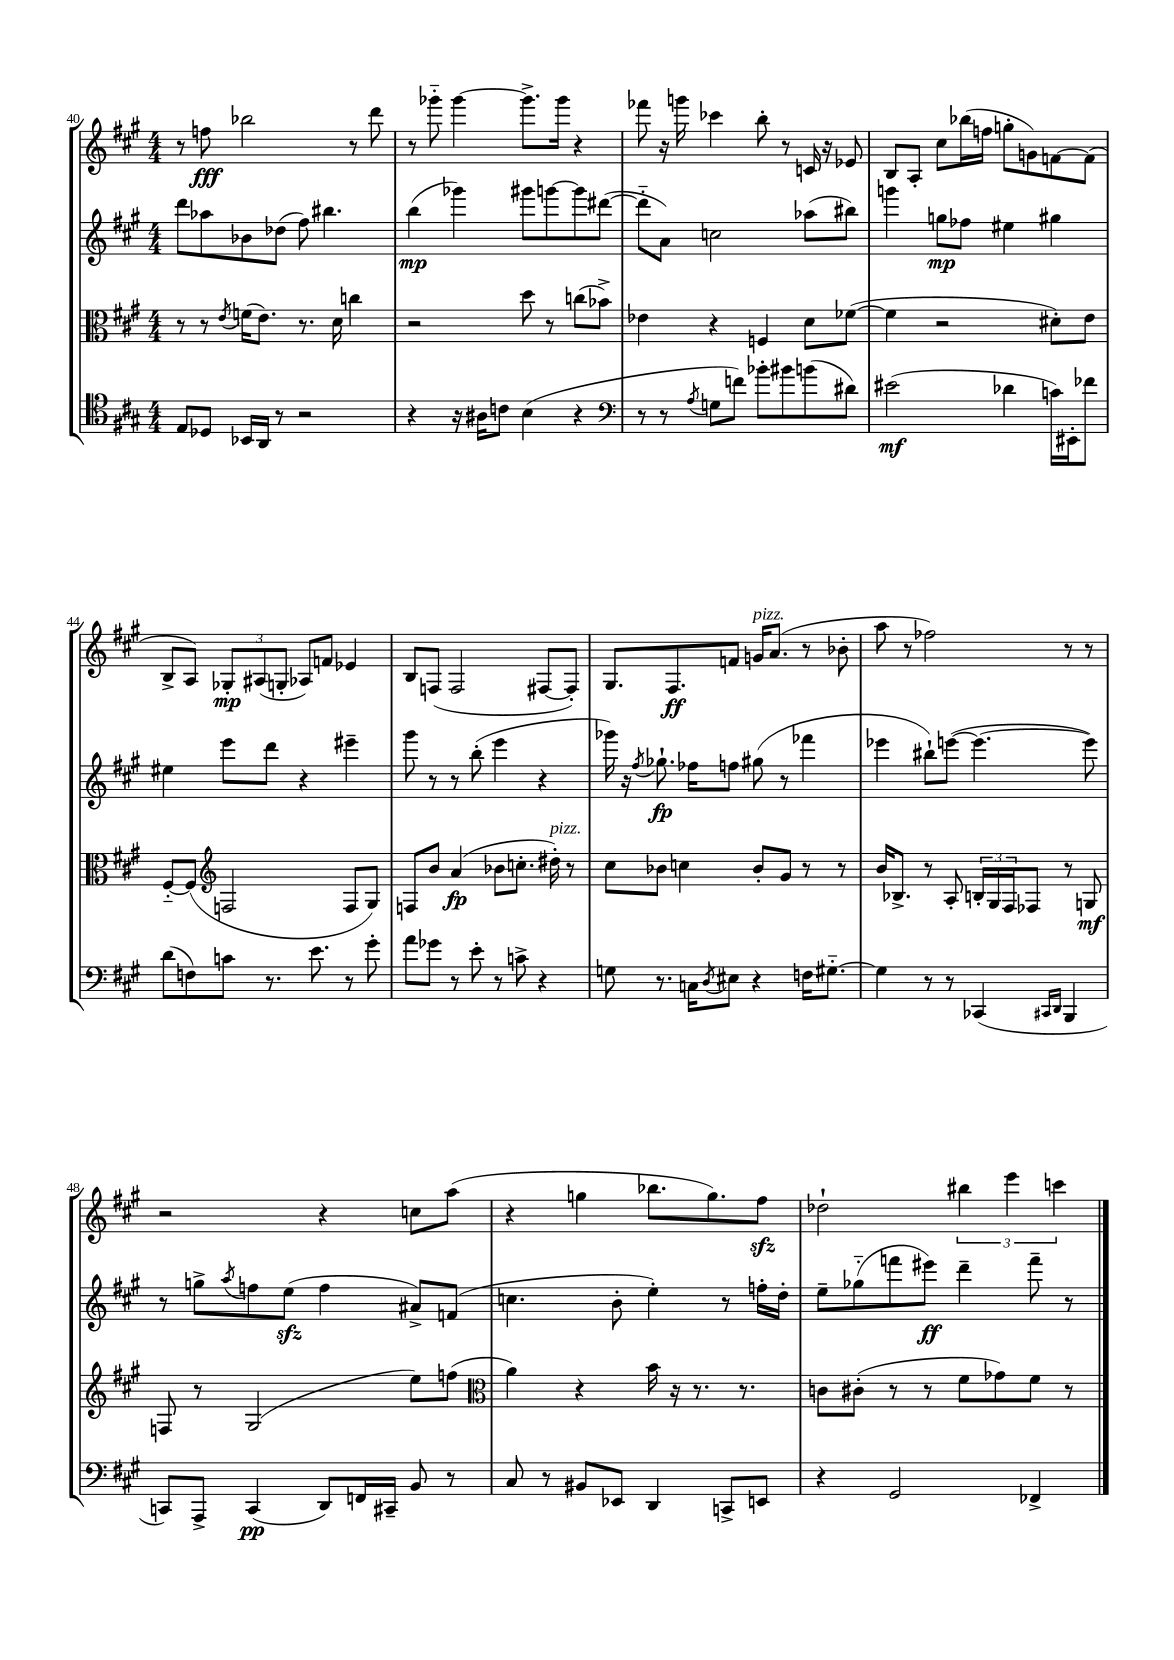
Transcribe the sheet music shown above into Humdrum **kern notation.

**kern	**kern	**kern	**kern
*staff4	*staff3	*staff2	*staff1
*clefC4	*clefC3	*clefG2	*clefG2
*k[f#c#g#]	*k[f#c#g#]	*k[f#c#g#]	*k[f#c#g#]
*M4/4	*M4/4	*M4/4	*M4/4
8E/L	8r	8ddd\L	8r
8D-/J	8r	8aa-\	8ff\
.	8qe/	.	.
16BB-/LL	(16f\LK	8b-\	2bb-\
16AA/JJ	8.e\J)	.	.
8r	.	(8dd-\J	.
2r	8.r	8ff#\)	.
.	.	4.bb#\	.
.	16d\	.	.
.	4cc\	.	8r
.	.	.	8ddd\
=	=	=	=
4r	2r	(4bb\	8r
.	.	.	8ggg-'~\
16r	.	4ggg-\)	[4ggg-\
16A#\LK	.	.	.
8c\J	.	.	.
(4B\	8dd\	8ggg#\L	8.ggg-^\]L
.	8r	[8ggg\	.
.	.	.	16ggg-\Jk
4r	(8cc\L	8ggg\]	4r
.	8b-^\J)	([8ddd#\J	.
=	=	=	=
*clefF4	*	*	*
8r	4e-\	8ddd#'~\]L	8fff-\
8r	.	8a\J)	16r
.	.	.	16ggg\
8qA/	.	.	.
8G\L	4r	2cc\	4ccc-\
8f\J)	.	.	.
8b-'\L	4F/	.	8bb'\
8b#\	.	.	8r
(8b\	8d\L	(8aa-\L	16c/
.	.	.	16r
8d#\J)	([8f-\J	8bb#\J)	8e-/
=	=	=	=
(2e#\	4f-\]	4ggg\	8B/L
.	.	.	8A'/J
.	2r	8gg\L	8cc#\L
.	.	8ff-\J	(16bb-\L
.	.	.	16ff\JJ
4d-\	.	4ee#\	8gg'\L
.	.	.	8g\)
16c\LL)	8d#'\L)	4gg#\	[8f\
16EE#'\J	.	.	.
8f-\J	8e\J	.	(8f\]J
=	=	=	=
(8d\L	[8F#'~/L	4ee#\	8B^/L
8F\)	(8F#/]J	.	8A/J)
*	*clefG2	*	*
8c\J	2F/	8eee\L	12G-'/L
.	.	.	(12A#/
8.r	.	8ddd\J	.
.	.	.	12G'/J
.	.	4r	8A-/L)
8.e\	.	.	.
.	.	.	8f/J
8r	8F/L	4eee#~\	4e-/
8g#'\	8G#/J)	.	.
=	=	=	=
8a\L	8F/L	8ggg#\	8B/L
8g-\J	8b/J	8r	(8F/J
8r	(4a/	8r	2F/
8e'\	.	(8bb'\	.
8r	8b-\L	4eee\	.
8c^\	8.cc'\J	.	.
4r	.	4r	[8F#/L
.	16dd#'\)	.	.
.	8r	.	8F#'/]J)
=	=	=	=
8G\	8cc#\L	16ggg-\)	8.G#/L
.	.	16r	.
.	.	8qff#/	.
8.r	8b-\J	8.gg-`\	.
.	.	.	8.F#/
.	4cc\	.	.
16C\LK	.	16ff-\LK	.
8qD/	.	.	.
8E#\J	.	8ff\J	8f/J
4r	8b-'/L	(8gg#\	16g/LK
.	.	.	(8.a/J
.	8g#/J	8r	.
16F\LK	8r	4fff-\	8r
[8.G#'~\J	.	.	.
.	8r	.	8b-'\
=	=	=	=
4G#\]	16b/LK	4eee-\	8aa\
.	8.B-^/J	.	.
.	.	.	8r
8r	8r	8bb#`\L)	2ff-\)
8r	8A'/	([8eee\J	.
(4CC-/	24B'/LL	4.eee\_	.
.	24G#/	.	.
.	24F#/J	.	.
.	8F-/J	.	.
16qqCC#/LL	.	.	.
16qqDD/JJ	.	.	.
4BBB/	8r	.	8r
.	8G/	8eee\])	8r
=	=	=	=
8CC/L)	8F/	8r	2r
8AAA^/J	8r	8gg^\L	.
.	.	8qaa/	.
(4CC/	(2G#/	8ff\	.
.	.	(8ee\J	.
8DD/L)	.	4ff\	4r
16FF/L	.	.	.
16CC#~/JJ	.	.	.
8BB/	8ee\L)	8a#^/L)	8cc\L
8r	(8ff\J	(8f/J	(8aa\J
=	=	=	=
*	*clefC3	*	*
8C#/	4a\)	4.cc\	4r
8r	.	.	.
8BB#/L	4r	.	4gg\
8EE-/J	.	8b'\	.
4DD/	16b\	4ee'\)	8.bb-\L
.	16r	.	.
.	8.r	.	.
.	.	.	8.gg\)
8CC^/L	.	8r	.
.	8.r	.	.
8EE/J	.	16ff'\LL	8ff#\J
.	.	16dd'\JJ	.
=	=	=	=
4r	8c\L	8ee~\L	2dd-`\
.	(8c#'\J	(8gg-'~\	.
2GG#/	8r	8fff\	.
.	8r	8eee#\J)	.
.	8f#\L	4ddd~\	6bb#\
.	8g-\)	.	.
.	.	.	6eee\
4FF-^/	8f#\J	8fff~\	.
.	.	.	6ccc\
.	8r	8r	.
==	==	==	==
*-	*-	*-	*-
